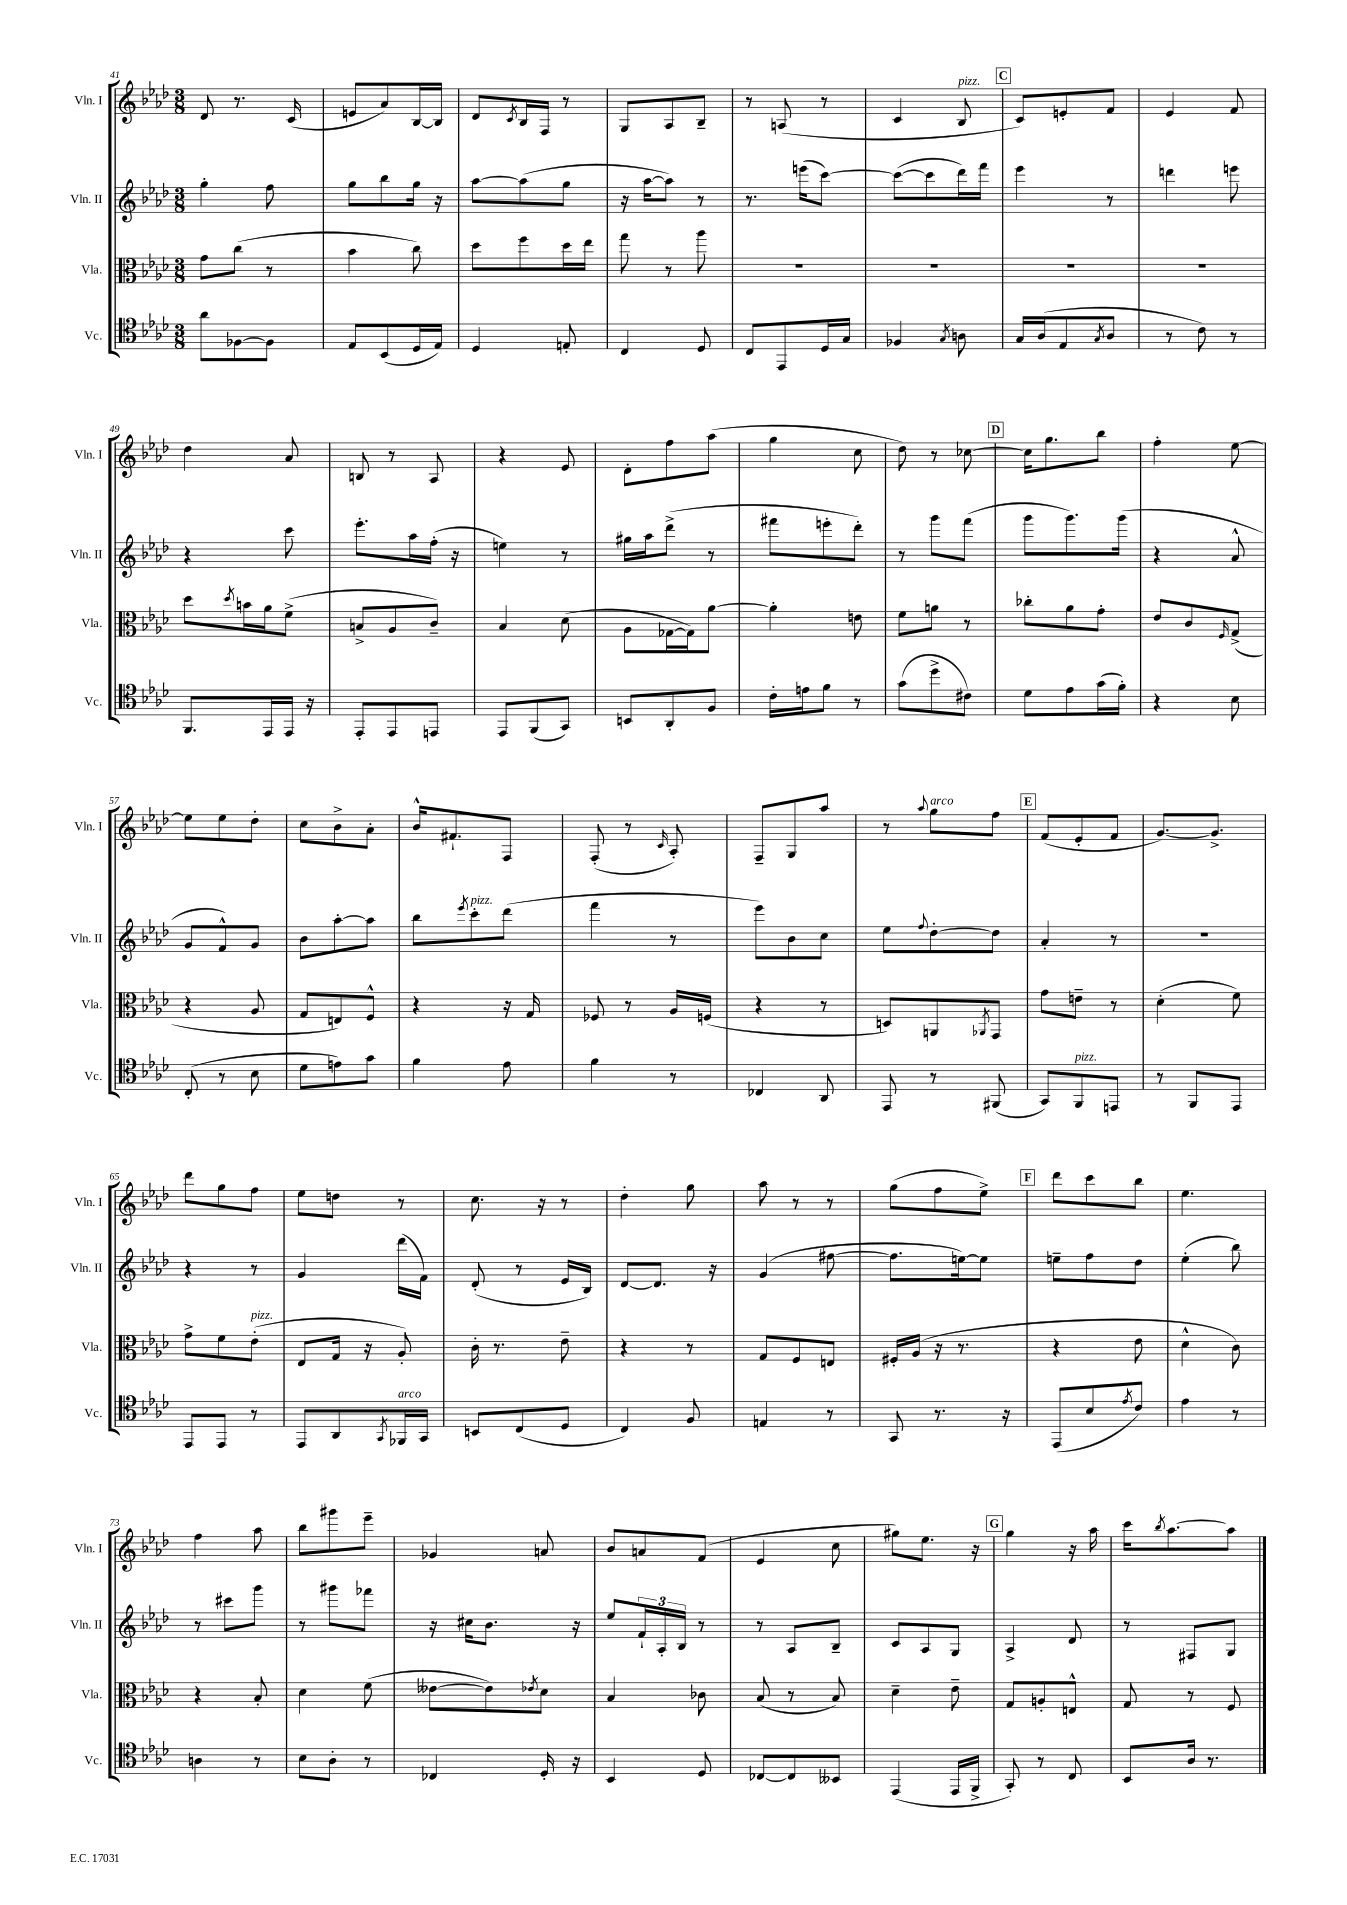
<<
\new StaffGroup <<
\new Staff = "s0" \with { instrumentName = "Vln. I" shortInstrumentName = "Vln. I" } {
    \clef treble \key aes \major \numericTimeSignature \time 3/8
    des'8 r8. c'16( |
    e'8 aes'8) bes16~ bes16 |
    des'8 \acciaccatura { c'8 } bes16 f16 r8 |
    g8 aes8 bes8-- |
    r8 a8( r8 |
    c'4 bes8^\markup { \italic "pizz." } |
    \mark \markup { \box "C" } c'8) e'8-. f'8 |
    ees'4 f'8 |
    des''4 aes'8 |
    b8 r8 aes8 |
    r4 ees'8 |
    des'8-. f''8 aes''8( |
    g''4 c''8 |
    des''8) r8 ces''8~ |
    \mark \markup { \box "D" } ces''16 g''8. bes''8 |
    f''4-. ees''8~ |
    ees''8 ees''8 des''8-. |
    c''8 bes'8-> aes'8-. |
    bes'16-^ fis'8.-! f8 |
    f8-.( r8 \grace { c'16 } aes8-.) |
    f8-- g8 aes''8 |
    r8 \appoggiatura { aes''8 } g''8^\markup { \italic "arco" } f''8 |
    \mark \markup { \box "E" } f'8( ees'8-. f'8 |
    g'8.~) g'8.-> |
    des'''8 g''8 f''8 |
    ees''8 d''8 r8 |
    c''8. r16 r8 |
    des''4-. g''8 |
    aes''8 r8 r8 |
    g''8( f''8 ees''8->) |
    \mark \markup { \box "F" } des'''8 c'''8 bes''8 |
    ees''4. |
    f''4 aes''8 |
    bes''8 gis'''8 ees'''8-- |
    ges'4 a'8 |
    bes'8 a'8 f'8( |
    ees'4 c''8 |
    gis''8) ees''8. r16 |
    \mark \markup { \box "G" } g''4 r16 aes''16 |
    c'''16 \acciaccatura { bes''8 } aes''8.~ aes''8 \bar "|." |
}
\new Staff = "s1" \with { instrumentName = "Vln. II" shortInstrumentName = "Vln. II" } {
    \clef treble \key aes \major \numericTimeSignature \time 3/8
    g''4-. f''8 |
    g''8 bes''8 g''16 r16 |
    aes''8~ aes''8( g''8 |
    r16 aes''16~ aes''8) r8 |
    r8. e'''16( c'''8~) |
    c'''8~( c'''8 des'''16) f'''16 |
    \mark \markup { \box "C" } ees'''4 r8 |
    d'''4 e'''8 |
    r4 c'''8 |
    ees'''8.-. aes''16 f''16-.( r16 |
    e''4) r8 |
    gis''16 aes''16 des'''8->( r8 |
    fis'''8 e'''8-. des'''8-.) |
    r8 g'''8 f'''8( |
    \mark \markup { \box "D" } g'''8 g'''8.) g'''16( |
    r4 aes'8-^ |
    g'8 f'8-^) g'8 |
    bes'8 aes''8~-. aes''8 |
    bes''8 \acciaccatura { ees'''8 } c'''8-.^\markup { \italic "pizz." } des'''8( |
    f'''4 r8 |
    ees'''8) bes'8 c''8 |
    ees''8 \appoggiatura { f''8 } des''8~-. des''8 |
    \mark \markup { \box "E" } aes'4-. r8 |
    R4. |
    r4 r8 |
    g'4 des'''16( f'16) |
    des'8-.( r8 ees'16 bes16) |
    des'8~ des'8. r16 |
    g'4( fis''8~ |
    fis''8. e''16~) e''8 |
    \mark \markup { \box "F" } e''8-- f''8 des''8 |
    ees''4-.( bes''8) |
    r8 cis'''8 g'''8 |
    r8 gis'''8 fes'''8 |
    r16 cis''16 bes'8. r16 |
    ees''8 \tuplet 3/2 { f'16-! aes16-. bes16 } r8 |
    r8 aes8 bes8-- |
    c'8 aes8 g8 |
    \mark \markup { \box "G" } aes4-> des'8 |
    r8 fis8 g8 \bar "|." |
}
\new Staff = "s2" \with { instrumentName = "Vla." shortInstrumentName = "Vla." } {
    \clef alto \key aes \major \numericTimeSignature \time 3/8
    g'8 c''8( r8 |
    bes'4 c''8) |
    des''8 f''8 des''16 ees''16 |
    g''8 r8 aes''8 |
    R4. |
    R4. |
    \mark \markup { \box "C" } R4. |
    R4. |
    des''8 \acciaccatura { des''8 } b'16 aes'16 f'8->( |
    b8-> aes8 c'8--) |
    bes4 des'8( |
    aes8 ges16~ ges16) aes'8~ |
    aes'4-. e'8 |
    f'8 a'8 r8 |
    \mark \markup { \box "D" } ces''8-. aes'8 g'8-. |
    ees'8 c'8 \grace { f16 } g8->( |
    r4 aes8 |
    g8 e8) f8-^ |
    r4 r16 g16 |
    fes8 r8 aes16 f16( |
    r4 r8 |
    d8) a,8 \acciaccatura { aes,8 } g,8 |
    \mark \markup { \box "E" } g'8 e'8-- r8 |
    des'4-.( f'8) |
    g'8-> f'8 ees'8-.^\markup { \italic "pizz." }( |
    ees8 g16 r16 aes8-.) |
    c'16-. r8. ees'8-- |
    r4 r8 |
    g8 f8 e8 |
    fis16-. aes16( r16 r8. |
    \mark \markup { \box "F" } r4 ees'8 |
    des'4-^ c'8) |
    r4 bes8-. |
    des'4 f'8( |
    eeses'8~ eeses'8) \acciaccatura { ees'8 } des'8 |
    bes4 ces'8 |
    bes8( r8 bes8) |
    des'4-- ees'8-- |
    \mark \markup { \box "G" } g8 a8-. e8-^ |
    g8 r8 f8 \bar "|." |
}
\new Staff = "s3" \with { instrumentName = "Vc." shortInstrumentName = "Vc." } {
    \clef tenor \key aes \major \numericTimeSignature \time 3/8
    aes'8 fes8~ fes8 |
    ees8 bes,8( des16 ees16) |
    des4 e8-. |
    c4 des8 |
    c8 ees,8 des16 g16 |
    fes4 \acciaccatura { g8 } a8 |
    \mark \markup { \box "C" } g16 aes16( ees8 \acciaccatura { g8 } aes8 |
    r8 c'8) r8 |
    f,8. ees,16 ees,16 r16 |
    ees,8-. ees,8 e,8 |
    ees,8 f,8( g,8) |
    b,8 aes,8-. f8 |
    c'16-. e'16 f'8 r8 |
    g'8( des''8-> cis'8) |
    \mark \markup { \box "D" } des'8 ees'8 g'16( f'16-.) |
    r4 bes8 |
    c8-.( r8 bes8 |
    des'8 e'8) g'8 |
    f'4 ees'8 |
    f'4 r8 |
    ces4 aes,8 |
    ees,8 r8 fis,8( |
    \mark \markup { \box "E" } g,8) f,8^\markup { \italic "pizz." } e,8 |
    r8 f,8 ees,8 |
    ees,8 ees,8 r8 |
    ees,8 aes,8 \acciaccatura { g,8 } fes,16^\markup { \italic "arco" } g,16 |
    b,8 c8( des8 |
    c4) f8 |
    e4 r8 |
    g,8 r8. r16 |
    \mark \markup { \box "F" } ees,8( bes8 \acciaccatura { ees'8 } c'8) |
    ees'4 r8 |
    a4 r8 |
    bes8 aes8-. r8 |
    ces4 des16-. r16 |
    bes,4 des8 |
    ces8~ ces8 beses,8 |
    ees,4( ees,16 f,16-> |
    \mark \markup { \box "G" } g,8-.) r8 c8 |
    bes,8 aes16 r8. \bar "|." |
}
>>
>>
\layout { \context { \Score currentBarNumber = #41 } }
